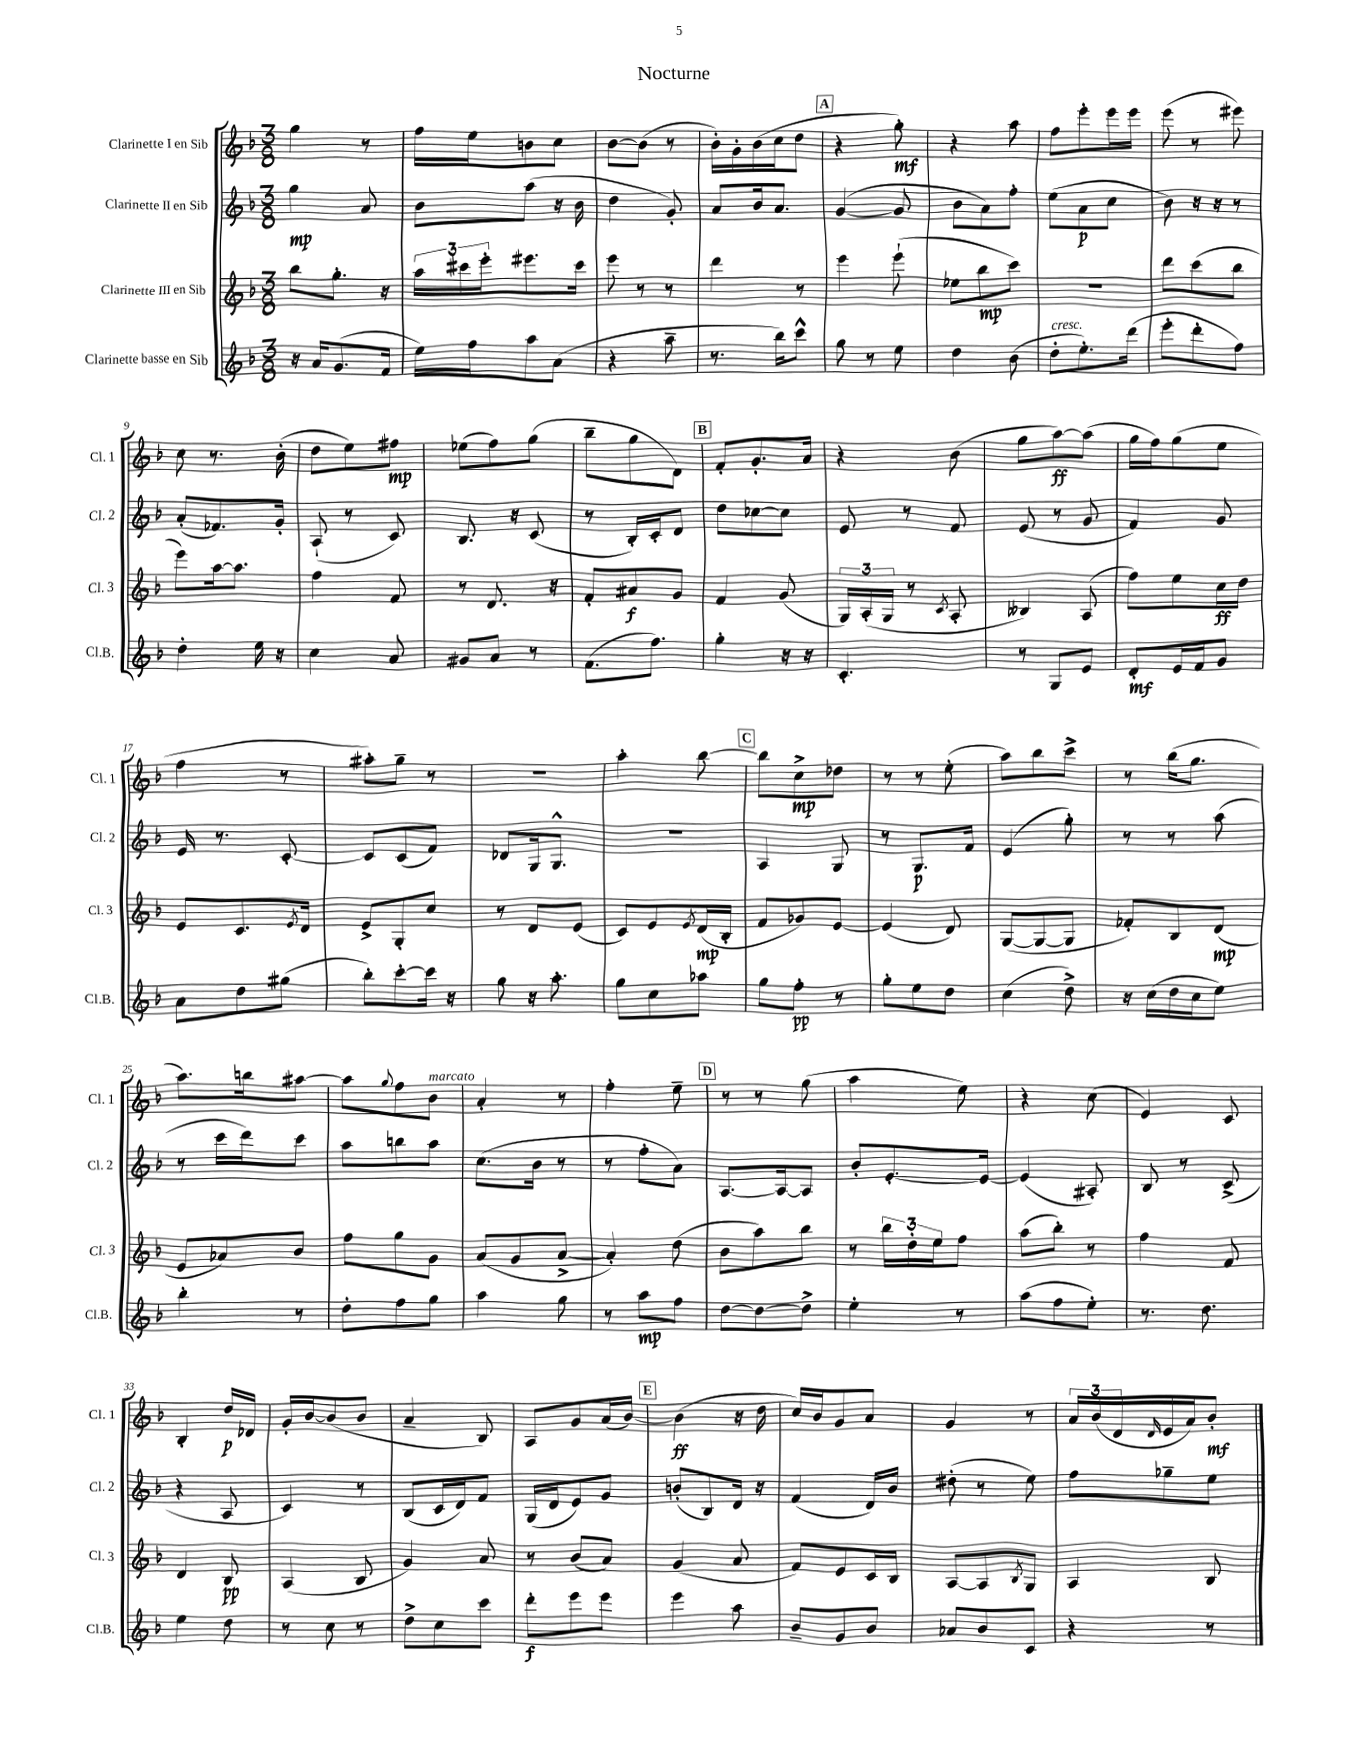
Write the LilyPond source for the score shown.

\header { title = "Nocturne" }
<<
\new StaffGroup <<
\new Staff = "s0" \with { instrumentName = "Clarinette I en Sib" shortInstrumentName = "Cl. 1" } {
    \clef treble \key f \major \numericTimeSignature \time 3/8
    g''4 r8 |
    f''16 e''16 b'8 c''8 |
    bes'8~ bes'8( r8 |
    bes'16-.) g'16-. bes'16( c''16 d''8 |
    \mark \markup { \box "A" } r4 g''8-.\mf) |
    r4 a''8 |
    f''8 e'''8-. e'''16 e'''16 |
    e'''8( r8 eis'''8) |
    c''8 r8. bes'16-.( |
    d''8 e''8) fis''8\mp |
    ees''8( f''8) g''8( |
    bes''8-- g''8 d'8) |
    \mark \markup { \box "B" } f'8-. g'8.-. a'16 |
    r4 bes'8( |
    g''8 a''8~\ff) a''8( |
    g''16 f''16) g''8( e''8 |
    f''4 r8 |
    ais''8-.) g''8-- r8 |
    R4. |
    a''4-. bes''8~ |
    \mark \markup { \box "C" } bes''8 c''8->\mp des''8 |
    r8 r8 e''8-.( |
    a''8) bes''8 c'''8-> |
    r8 bes''16( g''8. |
    a''8.) b''16 ais''8~ |
    ais''8 \appoggiatura { g''8 } f''8 bes'8^\markup { \italic "marcato" } |
    a'4-. r8 |
    f''4-. e''8-- |
    \mark \markup { \box "D" } r8 r8 g''8( |
    a''4 e''8) |
    r4 c''8( |
    e'4) c'8 |
    bes4-. d''16\p des'16 |
    g'16-. bes'16~ bes'8( bes'8 |
    a'4-- bes8) |
    a8 g'8 a'16( bes'16~) |
    \mark \markup { \box "E" } bes'4\ff( r16 d''16 |
    c''16) bes'16 g'8 a'8 |
    g'4 r8 |
    \tuplet 3/2 { a'16 bes'16( d'16 } \grace { d'16 } e'16 a'16) bes'8-.\mf \bar "|." |
}
\new Staff = "s1" \with { instrumentName = "Clarinette II en Sib" shortInstrumentName = "Cl. 2" } {
    \clef treble \key f \major \numericTimeSignature \time 3/8
    g''4\mp a'8 |
    bes'8 a''8( r16 bes'16 |
    d''4 g'8-.) |
    a'8 bes'16 a'8. |
    \mark \markup { \box "A" } g'4~( g'8 |
    bes'8 a'8) f''8-. |
    e''8( a'8\p c''8 |
    bes'8) r16 r16 r8 |
    a'8-.( fes'8.) g'16-. |
    a8-!( r8 c'8) |
    bes8. r16 c'8( |
    r8 bes16-.) c'16-. d'8 |
    \mark \markup { \box "B" } d''8 ces''8~ ces''8 |
    e'8 r8 f'8 |
    e'8( r8 g'8 |
    f'4) g'8 |
    e'16 r8. c'8~-. |
    c'8 c'8( f'8) |
    des'8 g16 g8.-^ |
    R4. |
    \mark \markup { \box "C" } a4 g8 |
    r8 g8.\p f'16 |
    e'4( g''8-.) |
    r8 r8 a''8( |
    r8 c'''16 d'''16) c'''8 |
    a''8 b''8 a''8 |
    c''8.( bes'16 r8 |
    r8 f''8-. a'8) |
    \mark \markup { \box "D" } a8.~ a16~ a8 |
    bes'8-. e'8.~-. e'16~ |
    e'4( ais8-.) |
    bes8 r8 c'8->( |
    r4 a8 |
    c'4) r8 |
    bes8( c'16 d'16) f'8 |
    g16( d'16 e'8) g'8 |
    \mark \markup { \box "E" } b'8-.( bes8) d'16 r16 |
    f'4( d'16) bes'16 |
    dis''8-.( r8 e''8) |
    f''8 ges''8-- e''8 \bar "|." |
}
\new Staff = "s2" \with { instrumentName = "Clarinette III en Sib" shortInstrumentName = "Cl. 3" } {
    \clef treble \key f \major \numericTimeSignature \time 3/8
    bes''8 g''8.-. r16 |
    \tuplet 3/2 { a''16 cis'''16 e'''16-. } eis'''8. cis'''16 |
    e'''8 r8 r8 |
    d'''4 r8 |
    \mark \markup { \box "A" } e'''4 e'''8-!( |
    ees''8 bes''8\mp c'''8) |
    R4. |
    d'''8 c'''8( bes''8 |
    e'''8) a''16~ a''8. |
    f''4 f'8 |
    r8 d'8. r16 |
    f'8-. ais'8\f g'8 |
    \mark \markup { \box "B" } f'4 g'8( |
    \tuplet 3/2 { g16) a16-.( g16 } r8 \acciaccatura { c'8 } a8-. |
    beses4) a8( |
    f''8) e''8 c''16\ff d''16 |
    e'8 c'8. \acciaccatura { e'8 } d'16 |
    e'8-> g8-. c''8 |
    r8 d'8 e'8( |
    c'8) e'8 \acciaccatura { e'8 } d'16\mp( bes16-. |
    \mark \markup { \box "C" } f'8 ges'8) e'8~ |
    e'4( d'8) |
    g8~( g8~ g8 |
    fes'8-.) bes8 d'8\mp( |
    e'8 aes'8) bes'8 |
    f''8 g''8 g'8 |
    a'8( g'8 a'8~-> |
    a'4-.) d''8( |
    \mark \markup { \box "D" } bes'8 a''8) bes''8 |
    r8 \tuplet 3/2 { bes''16 d''16-. e''16 } f''8 |
    a''8( bes''8-.) r8 |
    f''4 f'8 |
    d'4 bes8\pp |
    a4( bes8 |
    g'4) a'8 |
    r8 bes'8( a'8) |
    \mark \markup { \box "E" } g'4( a'8 |
    f'8) e'8 c'16 bes16 |
    a8~ a8 \acciaccatura { bes8 } g8 |
    a4 bes8 \bar "|." |
}
\new Staff = "s3" \with { instrumentName = "Clarinette basse en Sib" shortInstrumentName = "Cl.B." } {
    \clef treble \key f \major \numericTimeSignature \time 3/8
    r16 a'16 g'8.( f'16 |
    e''16) f''16 a''8 a'8( |
    r4 a''8-- |
    r8. bes''16) c'''8-^ |
    \mark \markup { \box "A" } g''8 r8 e''8 |
    d''4 bes'8( |
    d''8-.^\markup { \italic "cresc." } e''8.-.) d'''16( |
    e'''8-. d'''8-. f''8) |
    d''4-. e''16 r16 |
    c''4 a'8 |
    gis'8 a'8 r8 |
    f'8.( f''8.) |
    \mark \markup { \box "B" } g''4-. r16 r16 |
    c'4.-. |
    r8 g8 e'8 |
    d'8-.\mf e'16 f'16 g'8 |
    a'8 d''8 gis''8( |
    bes''8-.) c'''8~-. c'''16 r16 |
    g''8 r16 a''8.-. |
    g''8 c''8 aes''8 |
    \mark \markup { \box "C" } g''8 f''8-.\pp r8 |
    g''8-. e''8 d''8 |
    c''4( d''8->) |
    r16 c''16( d''16 c''16 e''8) |
    bes''4-. r8 |
    d''8-. f''8 g''8 |
    a''4 g''8 |
    r8 a''8\mp f''8 |
    \mark \markup { \box "D" } d''8~ d''8~ d''8-> |
    e''4-. r8 |
    a''8( f''8 e''8-.) |
    r8. d''8. |
    e''4 d''8 |
    r8 c''8 r8 |
    d''8-> c''8 c'''8 |
    d'''8-.\f e'''8 e'''8 |
    \mark \markup { \box "E" } e'''4 a''8 |
    bes'8-- g'8 bes'8 |
    aes'8 bes'8 c'8 |
    r4 r8 \bar "|." |
}
>>
>>
